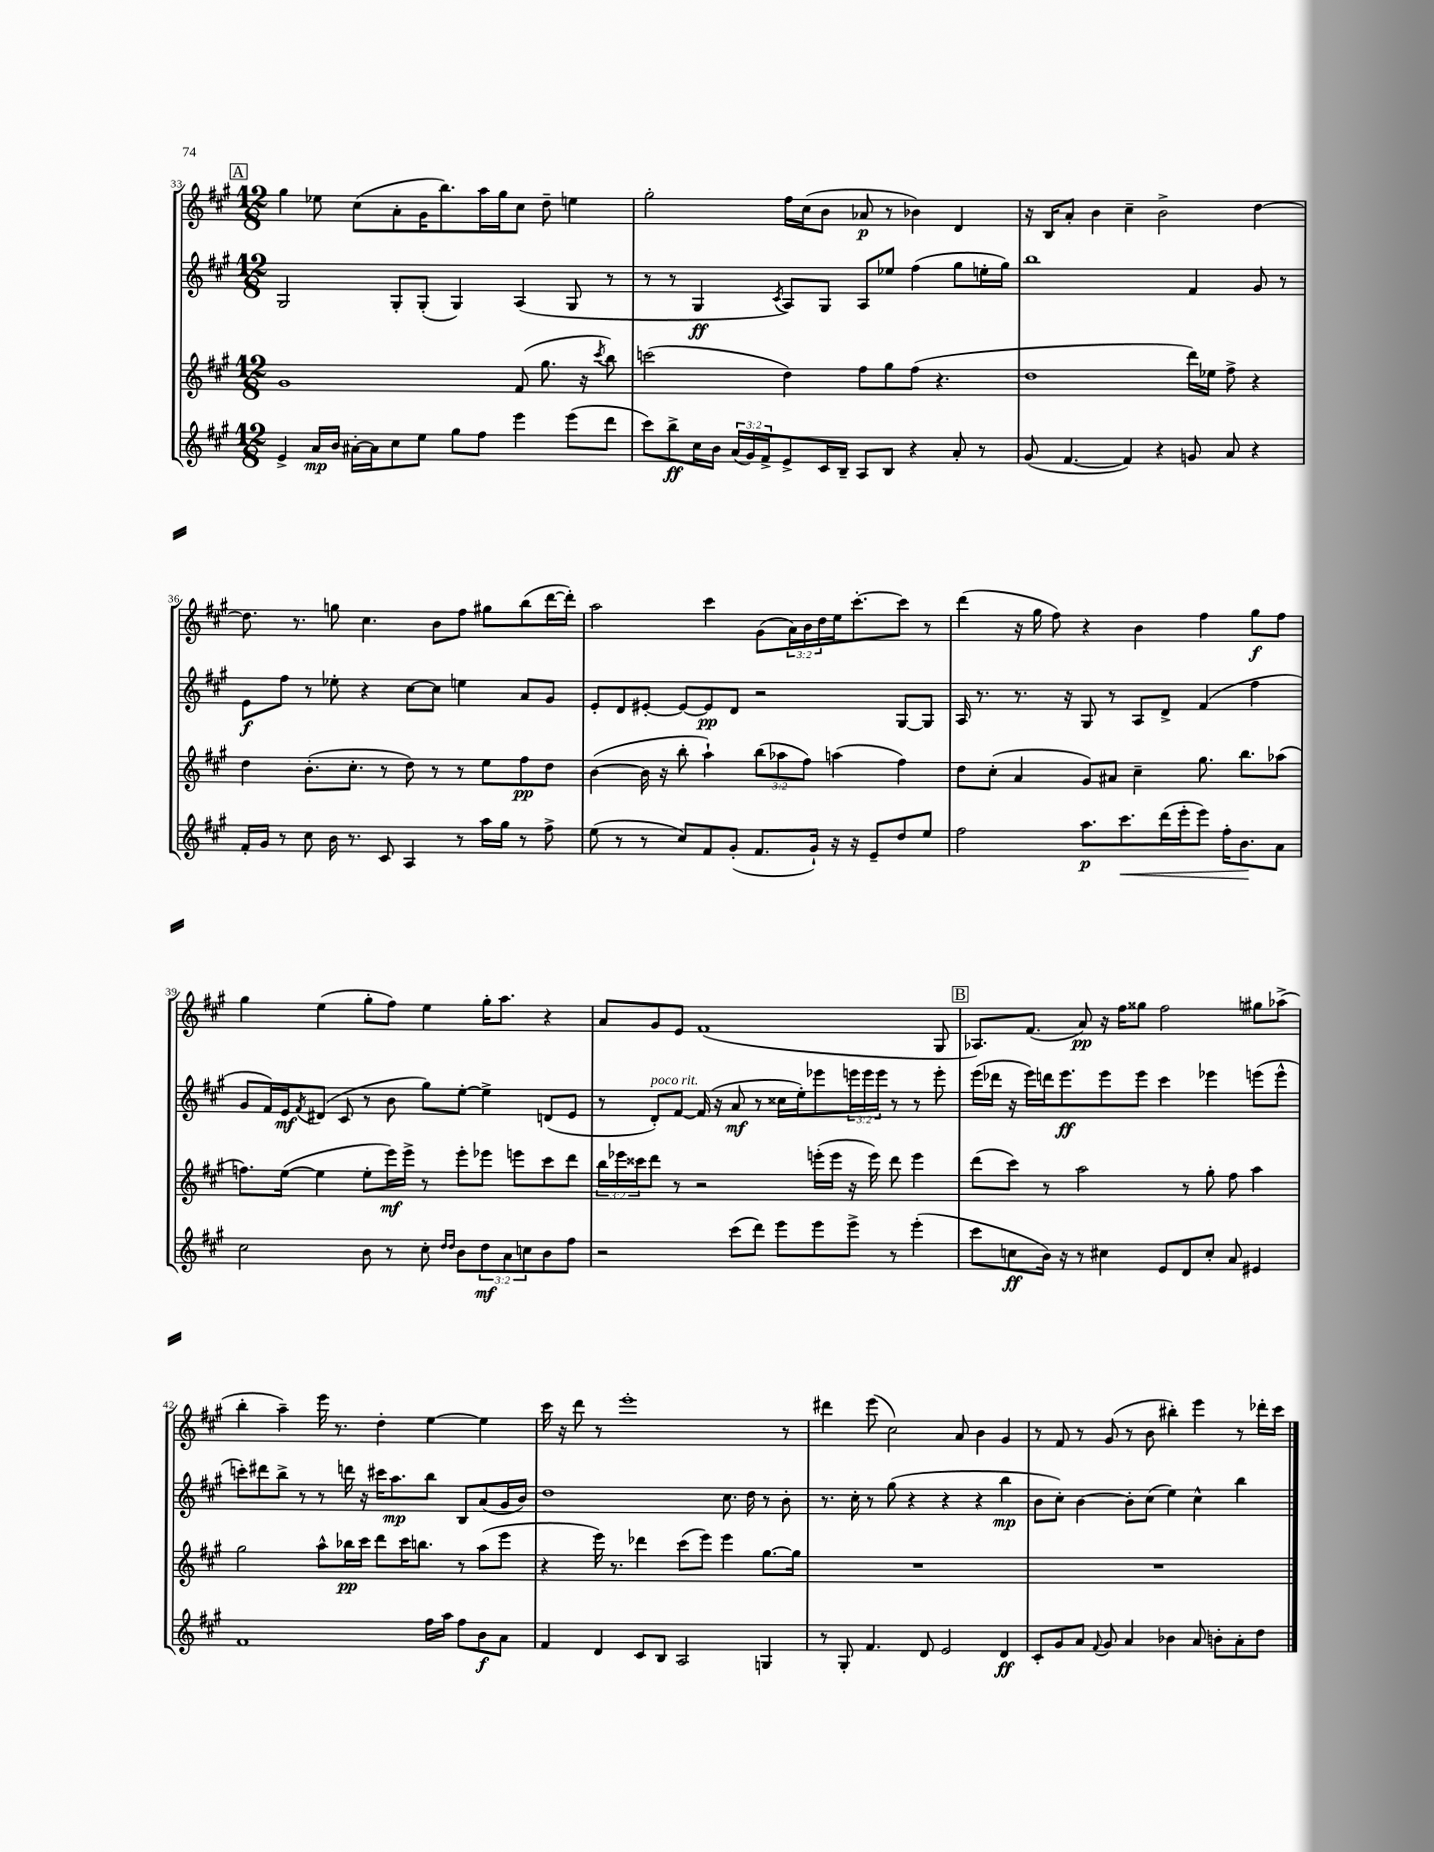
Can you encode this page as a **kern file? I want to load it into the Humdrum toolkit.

**kern	**kern	**kern	**kern
*staff4	*staff3	*staff2	*staff1
*clefG2	*clefG2	*clefG2	*clefG2
*k[f#c#g#]	*k[f#c#g#]	*k[f#c#g#]	*k[f#c#g#]
*M12/8	*M12/8	*M12/8	*M12/8
4e^	1g#	2G#	4gg#
16a	.	.	8ee-
16b	.	.	.
[16a#'	.	.	(8cc#
16a#]	.	.	.
8cc#	.	8G#'	8a'
8ee	.	(8G#'	16g#
.	.	.	8.bb)
8gg#	.	4G#)	.
8ff#	.	.	16aa
.	.	.	16gg#
4eee	(8f#	(4A	8cc#
.	8.gg#	.	8dd~
(8eee	.	8G#	4ee
.	16r	.	.
.	8qccc#	.	.
8ddd	8bb)	8r	.
=	=	=	=
8ccc#)	(2ccc	8r	2gg#'
8bb^	.	8r	.
16cc#	.	4G#	.
16b	.	.	.
(24a	.	.	.
24g#)	.	.	.
24f#^	.	.	.
.	.	8qc#	.
8e^	4dd)	8A)	16ff#
.	.	.	(16cc#
16c#	.	8G#	8b
16B~	.	.	.
8A	8ff#	8A	8a-
8B	8gg#	8ee-	8r
4r	(8ff#	(4ff#	4b-)
.	4.r	.	.
8a'	.	8gg#	4d
8r	.	16ee'	.
.	.	16gg#)	.
=	=	=	=
(8g#	1dd	1bb	16r
.	.	.	16B
[4.f#	.	.	8a'
.	.	.	4b
4f#])	.	.	4cc#~
4r	.	.	2b^
8g	16ddd)	4f#	.
.	16ee-	.	.
8a	8ff#^	.	.
4r	4r	8g#	[4dd
.	.	8r	.
=	=	=	=
16f#'	4dd	8e	8.dd]
16g#	.	.	.
8r	.	8ff#	.
.	.	.	8.r
8cc#	(8.b'	8r	.
16b	.	8ee-'	8gg
8.r	8.cc#'	.	.
.	.	4r	4.cc#
8c#	8r	.	.
4A	8dd)	[8cc#	.
.	8r	8cc#]	8b
8r	8r	4ee	8ff#
16aa	8ee	.	8gg#
16gg#	.	.	.
8r	8ff#	8a	(8bb
8ff#^	8dd	8g#	[16ddd
.	.	.	16ddd'])
=	=	=	=
(8ee	([4b	8e'	2aa
8r	.	8d	.
8r	16b]	[8e#'	.
.	16r	.	.
8cc#)	8bb'	8e#_	.
8f#	4aa`)	8e#]	4ccc#
(8g#'	.	8d	.
8.f#	(12bb	2r	(8g#
.	12aa-	.	.
.	.	.	24a)
.	12ff#)	.	24b
16g#`)	.	.	.
.	.	.	24dd
16r	(4aa	.	16ee
16r	.	.	[8.ccc#'
8e~	.	.	.
8dd	4ff#)	[8G#	8ccc#]
8ee	.	8G#]	8r
=	=	=	=
2ff#	8dd	16A	(4ddd
.	.	8.r	.
.	(8cc#'	.	.
.	4a	8.r	16r
.	.	.	16gg#
.	.	.	8ff#)
.	.	16r	.
8.aa	8g#)	8G#	4r
.	8a#	8r	.
8.ccc#	.	.	.
.	4cc#~	8A	4b
(16ddd	.	8d^	.
16eee'	.	.	.
8eee)	8.gg#	(4f#	4ff#
16ff#'	.	.	.
8.b	8.bb	.	.
.	.	4ff#	8gg#
8a	(8aa-	.	8ff#
=	=	=	=
2cc#	8.ff)	8g#	4gg#
.	.	16f#)	.
.	([16ee	16e	.
.	.	8qf#	.
.	4ee]	(8d#	(4ee
.	.	8c#	.
8b	8ee'	8r	8gg#'
8r	16eee)	8b	8ff#)
.	16eee^	.	.
8cc#'	8r	8gg#)	4ee
16qqdd	.	.	.
16qqdd	.	.	.
8b	8eee'	[8ee'	.
12dd	8eee-	4ee^]	16gg#'
.	.	.	8.aa
12a	.	.	.
.	8eee	.	.
12cc	.	.	.
8b	8ccc#	(8d	4r
8ff#	8ddd	8e	.
=	=	=	=
2r	24bb	8r	8a
.	24eee-	.	.
.	24ccc##	.	.
.	8ddd	8d')	8g#
.	8r	[8f#	8e
.	2r	(16f#]	(1f#
.	.	16r	.
(8ccc#	.	8a	.
8ddd)	.	8r	.
8eee	.	16cc##	.
.	.	16ee')	.
8eee	(16eee'	8eee-	.
.	16eee	.	.
8eee^	16r	24eee	.
.	.	24eee	.
.	16eee)	.	.
.	.	24eee	.
8r	8ddd	8r	.
(4eee'	4eee	8r	.
.	.	8eee'	8G#
=	=	=	=
8ccc#	(8ddd	(16eee	8.A-)
.	.	16ddd-	.
8cc	8ccc#)	16r	.
.	.	16eee)	(8.f#
16b)	8r	16ddd	.
16r	.	8.eee	.
8r	2aa	.	8a)
4cc#	.	8eee	16r
.	.	.	16ff#
.	.	8eee	8gg##
8e	.	4ccc#	2ff#
8d	8r	.	.
8cc#'	8gg#'	4eee-	.
8a	8ff#	.	.
4e#	4aa	(8eee	8gg#
.	.	8eee^^	(8aa-^
=	=	=	=
1f#	2gg#	8ccc')	4bb'
.	.	8ddd#	.
.	.	8bb^	4aa~)
.	.	8r	.
.	8aa^^	8r	16eee
.	.	.	8.r
.	16bb-	16ddd	.
.	16ccc#	16r	.
.	8ddd	16ccc#	4dd'
.	.	8.aa	.
.	16ccc#	.	.
.	8.bb	.	.
16ff#	.	8bb	[4ee
16aa	.	.	.
8ff#	8r	8B	.
8b	(8aa	(8a	4ee]
8a	8eee	16g#	.
.	.	16b)	.
=	=	=	=
4f#	4r	1dd	16ccc#
.	.	.	16r
.	.	.	8ddd
4d	16eee)	.	8r
.	8.r	.	.
.	.	.	1eee'
8c#	4ddd-	.	.
8B	.	.	.
2A	(8ccc#	.	.
.	8eee)	.	.
.	4eee	8.cc#	.
.	.	16dd	.
4G	[8.gg#	8r	.
.	.	8b'	8r
.	16gg#]	.	.
=	=	=	=
8r	1.r	8.r	4ddd#
8G#'	.	.	.
.	.	16cc#'	.
4.f#	.	8r	(8eee
.	.	(8gg#	2cc#)
.	.	4r	.
8d	.	.	.
2e	.	4r	.
.	.	.	8a
.	.	4r	4b
4d	.	4bb	4g#
=	=	=	=
8c#'	1.r	8b	8r
8g#	.	8cc#')	8f#
8a	.	[4b	8r
8qqf#	.	.	.
8g#	.	.	(8g#
4a	.	8b']	8r
.	.	(8cc#	8b
4b-	.	4ee)	4bb#')
8a	.	4cc#^^	4eee
8b'	.	.	.
8a'	.	4bb	8r
8dd	.	.	16ddd-'
.	.	.	16ccc#
==	==	==	==
*-	*-	*-	*-
